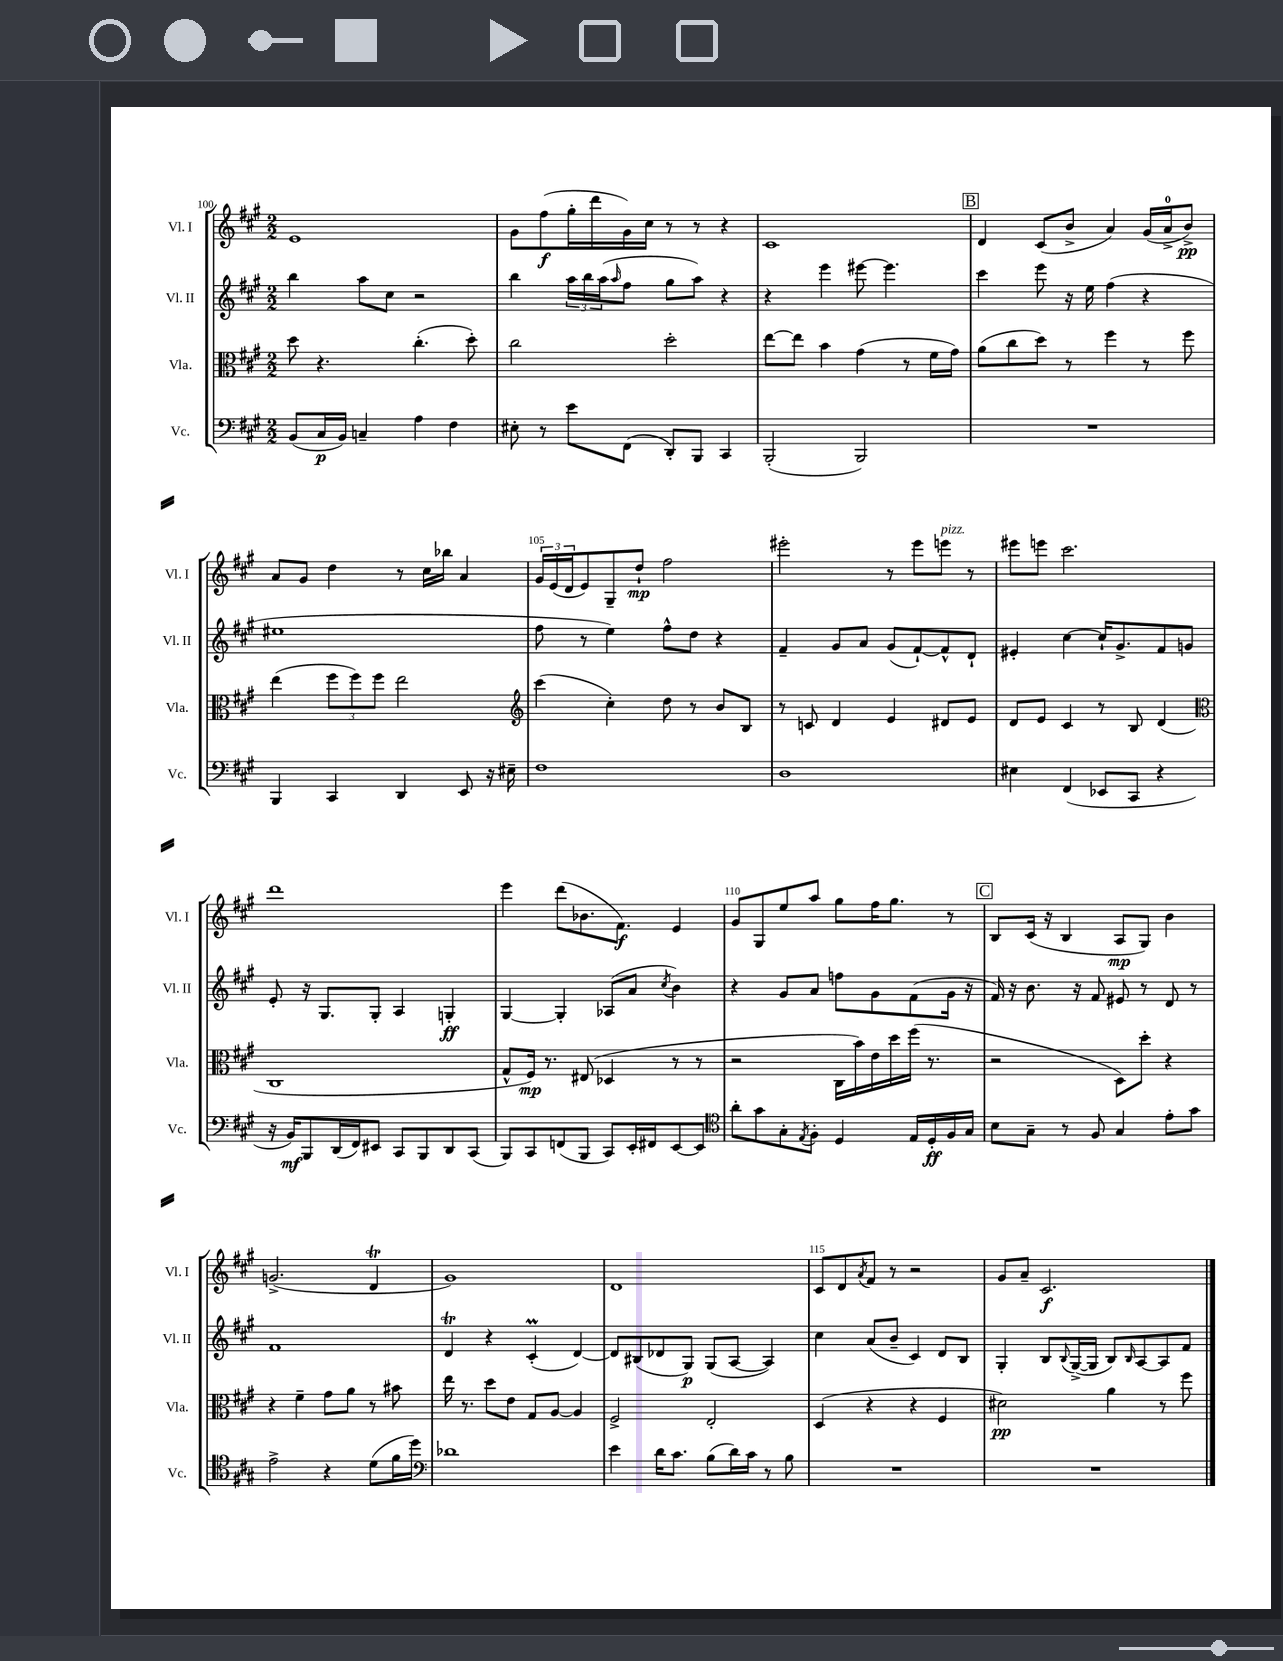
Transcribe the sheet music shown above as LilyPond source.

<<
\new StaffGroup <<
\new Staff = "s0" \with { instrumentName = "Vl. I" shortInstrumentName = "Vl. I" } {
    \clef treble \key a \major \numericTimeSignature \time 2/2
    e'1 |
    gis'8 fis''8\f( gis''16-. d'''16 gis'16) cis''16 r8 r8 r4 |
    cis'1 |
    \mark \markup { \box "B" } d'4 cis'8( b'8-> a'4) gis'16( a'16-0-> b'8->\pp) |
    a'8 gis'8 d''4 r8 cis''16 bes''16 a'4 |
    \tuplet 3/2 { gis'16 e'16( d'16 } e'8) gis8-- d''8-!\mp fis''2 |
    eis'''2-. r8 eis'''8 e'''8^\markup { \italic "pizz." } r8 |
    eis'''8 e'''8 cis'''2. |
    d'''1 |
    e'''4 d'''8( bes'8. fis'8.\f) e'4 |
    gis'8 gis8 e''8 a''8 gis''8 fis''16 gis''8. r8 |
    \mark \markup { \box "C" } b8 cis'16( r16 b4 a8\mp gis8) b'4 |
    g'2.->( d'4\trill |
    gis'1) |
    d'1 |
    cis'8 d'8 \acciaccatura { a'8 } fis'8 r8 r2 |
    gis'8 a'8-- cis'2.\f \bar "|." |
}
\new Staff = "s1" \with { instrumentName = "Vl. II" shortInstrumentName = "Vl. II" } {
    \clef treble \key a \major \numericTimeSignature \time 2/2
    b''4 a''8 cis''8 r2 |
    b''4 \tuplet 3/2 { a''16 b''16 a''16( } \grace { a''16 } fis''8 gis''8 a''8) r4 |
    r4 e'''4 eis'''8~ eis'''4. |
    \mark \markup { \box "B" } cis'''4 e'''8 r16 e''16 fis''4( r4 |
    eis''1 |
    fis''8 r8 e''4) fis''8-^ d''8 r4 |
    fis'4-- gis'8 a'8 gis'8( fis'8~-!) fis'8-^ d'8-! |
    eis'4-. cis''4~ cis''16-! gis'8.-> fis'8 g'8 |
    e'8-. r16 gis8. gis8-. a4 g4-.\ff |
    gis4~ gis4-. aes8( a'8 \acciaccatura { cis''8 } b'4) |
    r4 gis'8 a'8 f''8 gis'8 fis'8( gis'16 r16 |
    \mark \markup { \box "C" } fis'16) r16 b'8. r16 fis'8 eis'8 r8 d'8 r8 |
    fis'1 |
    d'4\trill r4 cis'4-.\prall( d'4~) |
    d'8 bis8( des'8 gis8\p) gis8( a8~ a4) |
    cis''4 a'8( b'8-- cis'4) d'8 b8 |
    gis4-. b8 \appoggiatura { b8 } gis16~->( gis16 b8) \grace { b16 } a8~ a8 fis'8 \bar "|." |
}
\new Staff = "s2" \with { instrumentName = "Vla." shortInstrumentName = "Vla." } {
    \clef alto \key a \major \numericTimeSignature \time 2/2
    d''8 r4. cis''4.-.( d''8-.) |
    cis''2 d''2-. |
    e''8~ e''8 b'4 gis'4( r8 fis'16 gis'16) |
    \mark \markup { \box "B" } a'8( cis''8 d''8) r8 fis''4 r8 fis''8 |
    e''4( \tuplet 3/2 { fis''8 fis''8) fis''8 } e''2 |
    \clef treble cis'''4( cis''4-.) d''8 r8 b'8 b8 |
    r8 c'8 d'4 e'4 dis'8 e'8 |
    d'8 e'8 cis'4 r8 b8 d'4( |
    \clef alto cis1 |
    gis8-^ fis16\mp) r8. eis8( des4 r8 r8 |
    r2 cis16 b'16) e'16 d''16 fis''16( r8. |
    \mark \markup { \box "C" } r2 d8) d''8-. r4 |
    r4 fis'4-- gis'8 a'8 r8 bis'8 |
    e''16 r8. d''8 e'8 gis8 a8~ a4 |
    fis2-> e2-. |
    d4( r4 r4 fis4 |
    dis'2\pp) a'4 r8 fis''8 \bar "|." |
}
\new Staff = "s3" \with { instrumentName = "Vc." shortInstrumentName = "Vc." } {
    \clef bass \key a \major \numericTimeSignature \time 2/2
    b,8( cis16\p b,16) c4-- a4 fis4 |
    eis8-. r8 e'8 fis,8( d,8-.) b,,8 cis,4 |
    b,,2-.( b,,2) |
    \mark \markup { \box "B" } R1 |
    b,,4 cis,4 d,4 e,8 r16 eis16-- |
    fis1 |
    d1 |
    eis4 fis,4( ees,8 cis,8 r4 |
    r16 b,16\mf) b,,8 d,16( fis,16) eis,8 cis,8 b,,8 d,8 cis,8( |
    b,,8) cis,8 f,8( b,,8 cis,8) e,16-. fis,16 e,8~ e,8 |
    \clef tenor a'8-. gis'8 gis8-. \acciaccatura { e8 } fis8-. d4 e16 d16-.\ff fis16 gis16 |
    \mark \markup { \box "C" } b8 gis8-- r8 fis8 gis4 e'8-. gis'8 |
    e'2-> r4 d'8( fis'16 d''16) |
    \clef bass des'1 |
    e'4 d'16 cis'8. b8( d'16) cis'16 r8 b8 |
    R1 |
    R1 \bar "|." |
}
>>
>>
\layout { \context { \Score currentBarNumber = #100 \override BarNumber.break-visibility = ##(#f #t #t) barNumberVisibility = #(every-nth-bar-number-visible 5) } }
